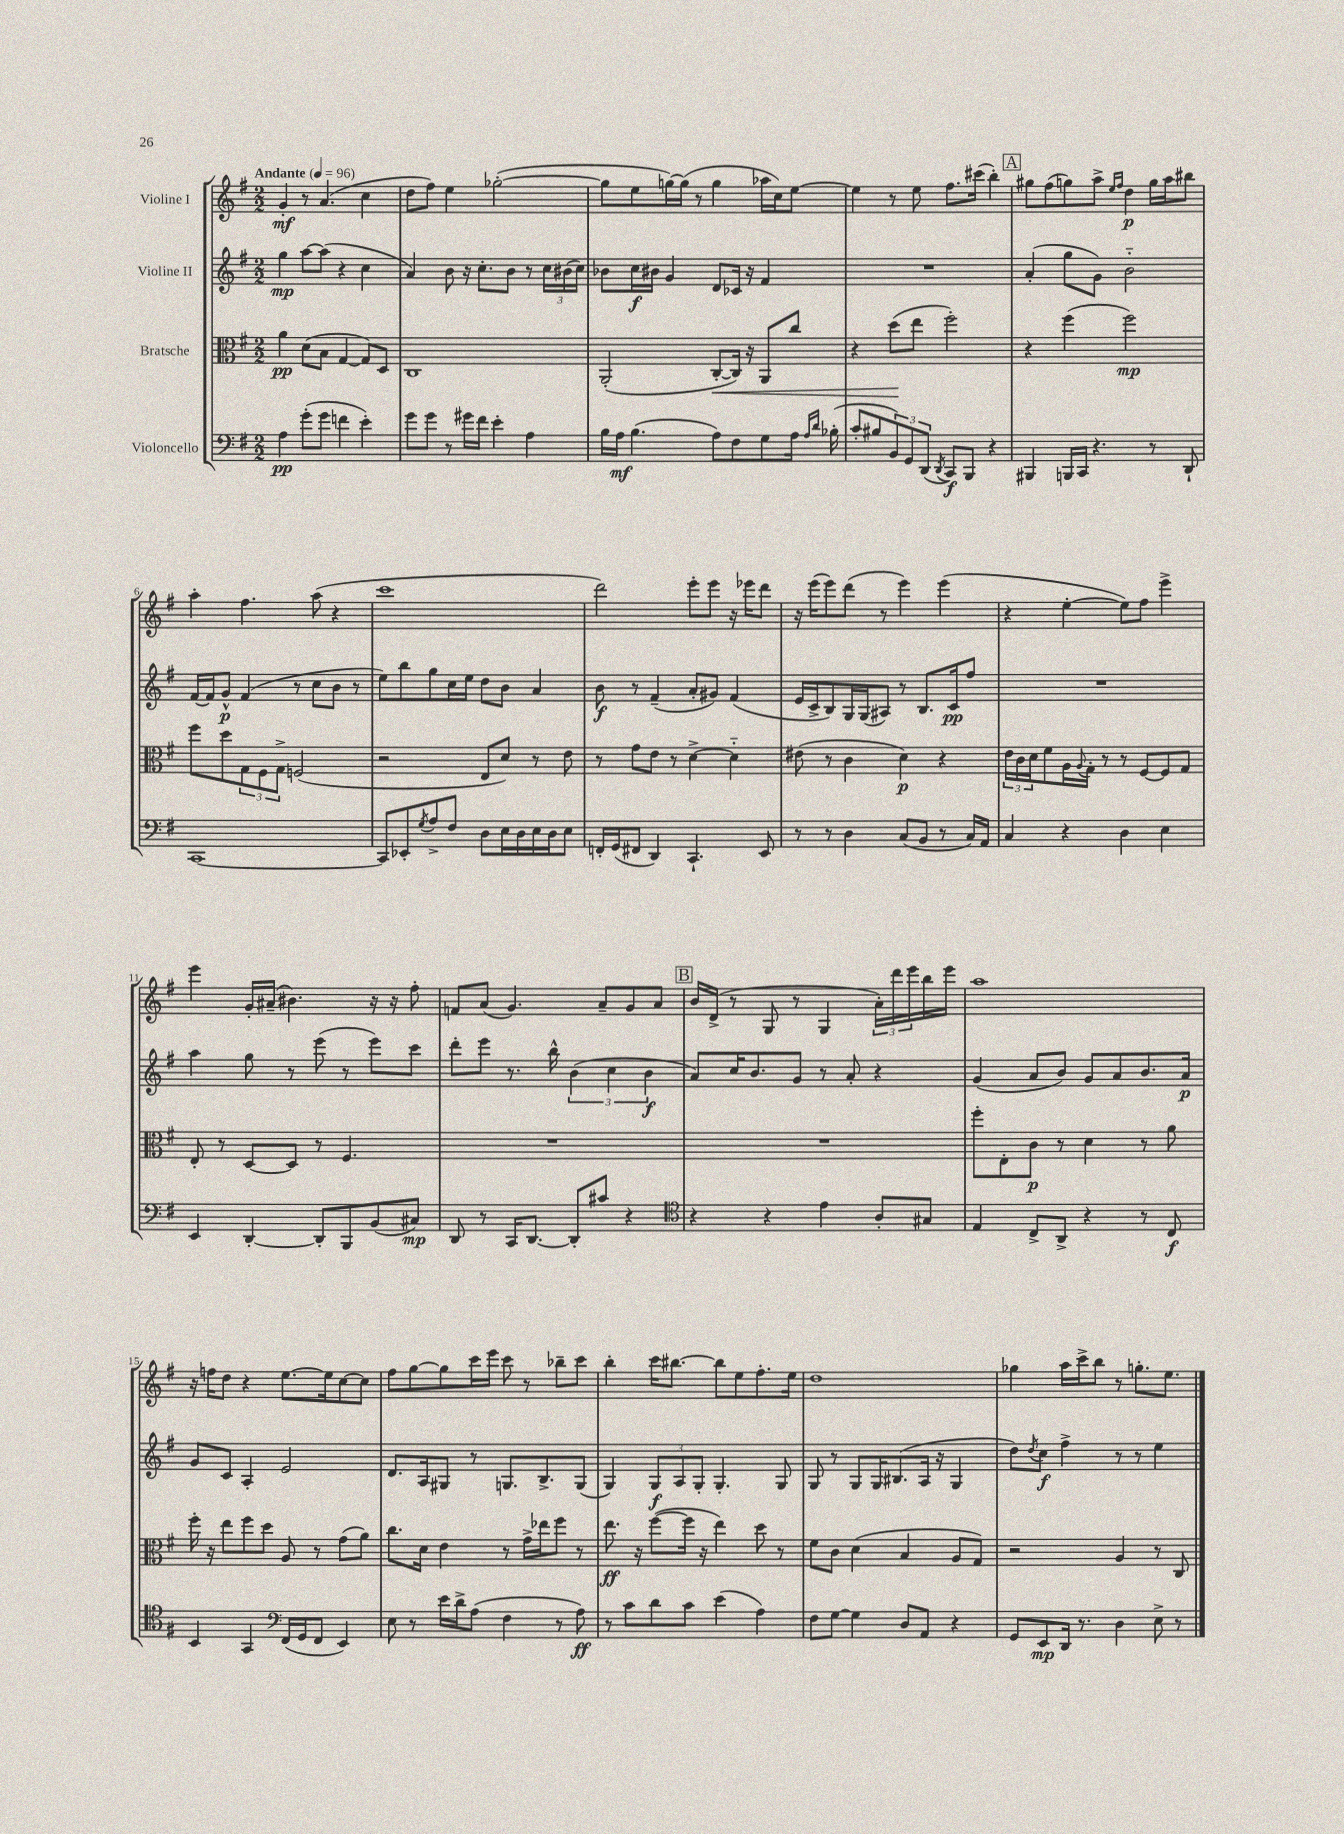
<<
\new StaffGroup <<
\new Staff = "s0" \with { instrumentName = "Violine I" } {
    \clef treble \key g \major \numericTimeSignature \time 2/2 \tempo "Andante" 4 = 96
    g'4-.\mf r8 a'4.( c''4 |
    d''8 fis''8) e''4 ges''2~-.( |
    ges''8 e''8 g''16~) g''16( r8 g''4 aes''16 c''16) e''8~ |
    e''4 r8 e''8 fis''8. cis'''16( b''4-.) |
    \mark \markup { \box "A" } gis''8 fis''8( g''8) a''8-> \grace { e''16 fis''16 } d''4\p g''16 a''16 bis''8 |
    a''4-. fis''4. a''8( r4 |
    c'''1 |
    d'''2) e'''8-. e'''8 r16 ees'''16 d'''8 |
    r16 e'''16( e'''8) d'''8( r8 e'''4) e'''4( |
    r4 e''4~-. e''8) fis''8 e'''4-> |
    e'''4 g'16-. ais'16--( bis'4.) r16 r16 fis''8-. |
    f'8 a'8( g'4.) a'8-- g'8 a'8 |
    \mark \markup { \box "B" } b'16 d'16->( r8 g8 r8 g4 \tuplet 3/2 { a'16-.) d'''16 e'''16 } b''16 e'''16 |
    a''1 |
    r16 f''16 d''8 r4 e''8.~ e''16 c''8~ c''8 |
    fis''8 g''8~ g''8 c'''16 e'''16 c'''8 r8 bes''8-- c'''8 |
    b''4-. c'''16 bis''8.~ bis''8 e''8 fis''8.-. e''16 |
    d''1 |
    ges''4 a''16 c'''16-> b''8 r8 g''8.-. e''8. \bar "|." |
}
\new Staff = "s1" \with { instrumentName = "Violine II" } {
    \clef treble \key g \major \numericTimeSignature \time 2/2
    g''4\mp a''8~ a''8( r4 c''4 |
    a'4) b'8 r16 c''8.-. b'8 r8 \tuplet 3/2 { c''16 bis'16( c''16) } |
    bes'8 c''16\f bis'16 g'4 d'8 ces'16 r16 fis'4 |
    R1 |
    \mark \markup { \box "A" } a'4-.( g''8 g'8) b'2-_ |
    fis'16~ fis'16 g'8-^\p fis'4( r8 c''8 b'8 r8 |
    e''8) b''8 g''8 c''16 e''16 d''8 b'8 a'4 |
    b'8\f r8 fis'4--( a'8-. gis'8) fis'4( |
    e'16 c'16-> b8) g16 g16( ais8) r8 b8. c'16\pp fis''8 |
    R1 |
    a''4 g''8 r8 e'''8( r8 e'''8) c'''8 |
    d'''8-. e'''8 r8. b''16-^ \tuplet 3/2 { b'4( c''4 b'4\f } |
    \mark \markup { \box "B" } a'8) c''16 b'8. g'8 r8 a'8-. r4 |
    g'4( a'8 b'8) g'8 a'8 b'8. a'16\p |
    g'8 c'8 a4-. e'2 |
    d'8. a16 gis8 r8 g8. b8.-> g8( |
    g4) \tuplet 3/2 { g8\f a8 g8-. } g4.-. g8 |
    g8 r8 g8 g16 bis8.( a16 r16 g4 |
    d''8) \acciaccatura { d''8 } c''8\f fis''4-> r8 r8 e''4 \bar "|." |
}
\new Staff = "s2" \with { instrumentName = "Bratsche" } {
    \clef alto \key g \major \numericTimeSignature \time 2/2
    a'4\pp d'8( b8 g4~ g8) d8 |
    c1 |
    a,2-.( c8~-.\< c16) r16 a,8 c''8 |
    r4 d''8\!( e''8 fis''2-.) |
    \mark \markup { \box "A" } r4 fis''4( fis''2\mp) |
    fis''8 d''8 \tuplet 3/2 { g8 fis8 g8-> } f2( |
    r2 e8 d'8) r8 e'8 |
    r8 g'8 e'8 r8 d'4~-> d'4-_ |
    eis'8( r8 c'4 d'4\p) r4 |
    \tuplet 3/2 { e'16 c'16 d'16 } fis'8 a16 \appoggiatura { a8 } g16-. r8 r8 fis8~ fis8 g8 |
    e8-. r8 d8~ d8 r8 fis4. |
    R1 |
    \mark \markup { \box "B" } R1 |
    fis''8-. e8-. c'8\p r8 d'4 r8 a'8 |
    fis''16-. r16 e''8 fis''8 d''8 a8 r8 g'8( a'8) |
    c''8. d'16 e'4 r8 g'16-> ees''16 fis''8 r8 |
    e''8.\ff r16 fis''8~( fis''16 r16 e''4) d''8 r8 |
    fis'8 c'8 d'4( b4 a8 g8) |
    r2 a4 r8 c8 \bar "|." |
}
\new Staff = "s3" \with { instrumentName = "Violoncello" } {
    \clef bass \key g \major \numericTimeSignature \time 2/2
    a4\pp g'8-.( g'8 f'4 e'4-.) |
    g'8 g'8 r8 gis'16 fis'16 e'4-. a4 |
    b16 a16\mf b4.( a8) fis8 g8 a16 \grace { a16 d'16 } bes16-.( |
    c'8-. bis8 \tuplet 3/2 { b,8) g,8 d,8( } \acciaccatura { d,8 } c,8\f) b,,8 r4 |
    \mark \markup { \box "A" } bis,,4 b,,16 c,16 r4. r8 d,8-! |
    c,1~ |
    c,8 ees,8-. \acciaccatura { g8 } a8-> fis8 d8 e16 d16 e16 d16 e8 |
    f,16-. g,16( fis,8 d,4) c,4.-! e,8 |
    r8 r8 d4 c8( b,8 r8 c16) a,16 |
    c4 r4 d4 e4 |
    e,4 d,4~-. d,8-. b,,8 b,8( cis8\mp) |
    d,8 r8 c,16 d,8.~ d,8-. cis'8 r4 |
    \mark \markup { \box "B" } \clef tenor r4 r4 e'4 a8-. gis8 |
    e4 c8-> a,8-> r4 r8 c8\f |
    b,4 g,4 \clef bass fis,16( g,16 fis,8 e,4) |
    e8 r8 e'16 d'16-> a8( fis4 r8 a8\ff) |
    r8 c'8 d'8 c'8 e'4( a4) |
    fis8 g8~ g4 d8 a,8 r4 |
    g,8 e,8\mp d,16 r8. d4 e8-> r8 \bar "|." |
}
>>
>>
